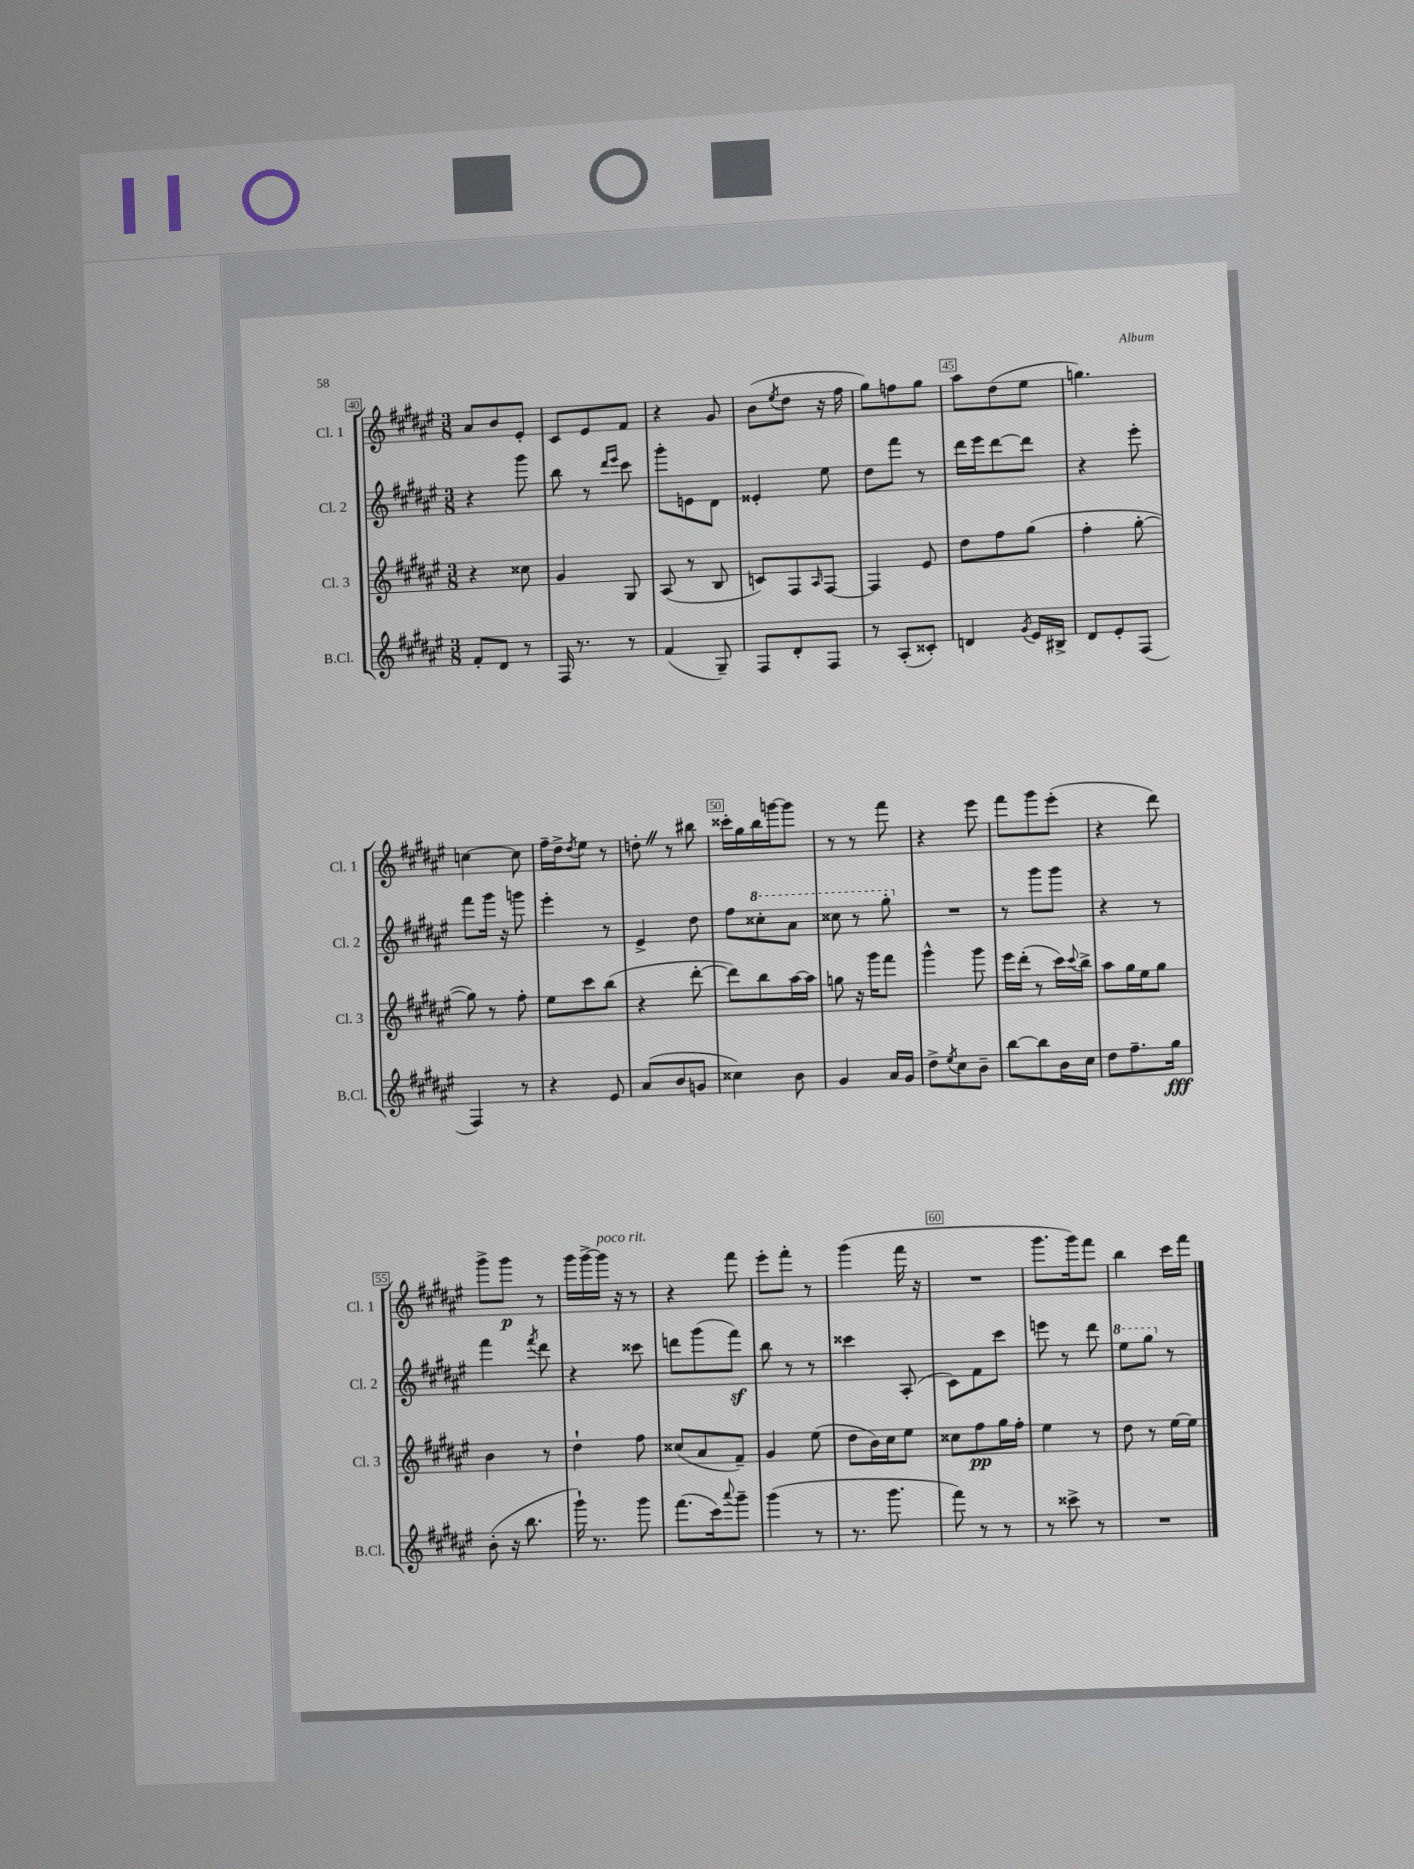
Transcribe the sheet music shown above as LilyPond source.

<<
\new StaffGroup <<
\new Staff = "s0" \with { instrumentName = "Cl. 1" shortInstrumentName = "Cl. 1" } {
    \clef treble \key fis \major \numericTimeSignature \time 3/8
    ais'8 b'8 eis'8-. |
    cis'8 eis'8 fis'8 |
    r4 gis'8 |
    b'8( \acciaccatura { eis''8 } dis''8 r16 fis''16 |
    gis''8) f''8 gis''8 |
    ais''8 dis''8( eis''8 |
    g''4.) |
    c''4~ c''8 |
    fis''16-- dis''16-> \acciaccatura { dis''8 } eis''8 r8 |
    d''8-. \once \override BreathingSign.text = \markup { \musicglyph "scripts.caesura.straight" } \breathe r8 bis''8 |
    cisis'''16-. gis''16 b''16 g'''16~ g'''8 |
    r8 r8 fis'''8 |
    r4 eis'''8 |
    fis'''8 gis'''8 eis'''8-.( |
    r4 dis'''8) |
    gis'''8-> gis'''8\p r8 |
    gis'''16 gis'''16~-> gis'''16^\markup { \italic "poco rit." } r16 r8 |
    r4 fis'''8 |
    eis'''8-. fis'''8-. r8 |
    gis'''4( fis'''16 r16 |
    R4. |
    gis'''8. gis'''16) fis'''8 |
    b''4 cis'''16 fis'''16 \bar "|." |
}
\new Staff = "s1" \with { instrumentName = "Cl. 2" shortInstrumentName = "Cl. 2" } {
    \clef treble \key fis \major \numericTimeSignature \time 3/8
    r4 gis'''8 |
    b''8 r8 \grace { dis'''16 eis'''16 } cis'''8 |
    gis'''8-. e'8 dis'8 |
    eisis'4-. eis''8 |
    dis''8 fis'''8 r8 |
    dis'''16 eis'''16 dis'''8~ dis'''8 |
    r4 eis'''8-. |
    fis'''8 gis'''16 r16 g'''8 |
    eis'''4-. r8 |
    eis'4-> dis''8 |
    fis''8 \ottava #1 cisis'''8-. ais''8 |
    cisis'''8 r8 gis'''8-. \ottava #0 |
    R4. |
    r8 gis'''8 gis'''8 |
    r4 r8 |
    fis'''4 \acciaccatura { fis'''8 } dis'''8 |
    r4 cisis'''8 |
    d'''8 gis'''8( fis'''8\sf) |
    b''8 r8 r8 |
    cisis'''4 ais8-.( |
    cis'8) fis'8 cis'''8 |
    e'''8 r8 dis'''8 |
    \ottava #1 eis'''8 gis'''8 \ottava #0 r8 \bar "|." |
}
\new Staff = "s2" \with { instrumentName = "Cl. 3" shortInstrumentName = "Cl. 3" } {
    \clef treble \key fis \major \numericTimeSignature \time 3/8
    r4 cisis''8 |
    gis'4 gis8 |
    ais8( r8 b8 |
    c'8) fis8 \grace { ais16 } fis8~ |
    fis4 eis'8 |
    dis''8 fis''8 gis''8( |
    fis''4-. gis''8~-. |
    gis''8) r8 fis''8-. |
    eis''8 cis'''8 b''8( |
    r4 dis'''8~-. |
    dis'''8) b''8 ais''16~ ais''16 |
    g''8 r16 gis'''16 fis'''8 |
    gis'''4-^ gis'''8 |
    eis'''16 dis'''16-.( r8 cis'''16) \appoggiatura { cis'''8 } b''16-> |
    ais''8 gis''16 eis''16 gis''8 |
    b'4 r8 |
    dis''4-! fis''8 |
    cisis''8( ais'8 fis'8--) |
    gis'4 eis''8( |
    dis''8 b'16) cis''16 eis''8 |
    cisis''8 fis''8\pp gis''16 fis''16-. |
    eis''4 r8 |
    dis''8 r8 eis''16~ eis''16 \bar "|." |
}
\new Staff = "s3" \with { instrumentName = "B.Cl." shortInstrumentName = "B.Cl." } {
    \clef treble \key fis \major \numericTimeSignature \time 3/8
    fis'8-. dis'8 r8 |
    fis16 r8. r8 |
    fis'4( gis8--) |
    fis8 dis'8-. fis8 |
    r8 ais8-.( cisis'8-.) |
    d'4 \acciaccatura { gis'8 } eis'16 bis16-> |
    dis'8 eis'8-. fis8( |
    fis4) r8 |
    r4 eis'8 |
    ais'8( b'8 g'8 |
    cisis''4) b'8 |
    gis'4 ais'16 gis'16 |
    dis''8-> \acciaccatura { eis''8 } cis''8 b'8-- |
    b''8~ b''8 b'16 cis''16 |
    dis''8 fis''8.-- gis''16\fff |
    b'8-.( r16 b''8. |
    gis'''16-!) r8. gis'''8 |
    fis'''8.( cis'''16) \appoggiatura { ais'''8 } gis'''8-- |
    gis'''4( r8 |
    r8. gis'''8. |
    fis'''8) r8 r8 |
    r8 cisis'''8-> r8 |
    R4. \bar "|." |
}
>>
>>
\layout { \context { \Score currentBarNumber = #40 \override BarNumber.break-visibility = ##(#f #t #t) barNumberVisibility = #(every-nth-bar-number-visible 5) \override BarNumber.stencil = #(make-stencil-boxer 0.1 0.3 ly:text-interface::print) } }
